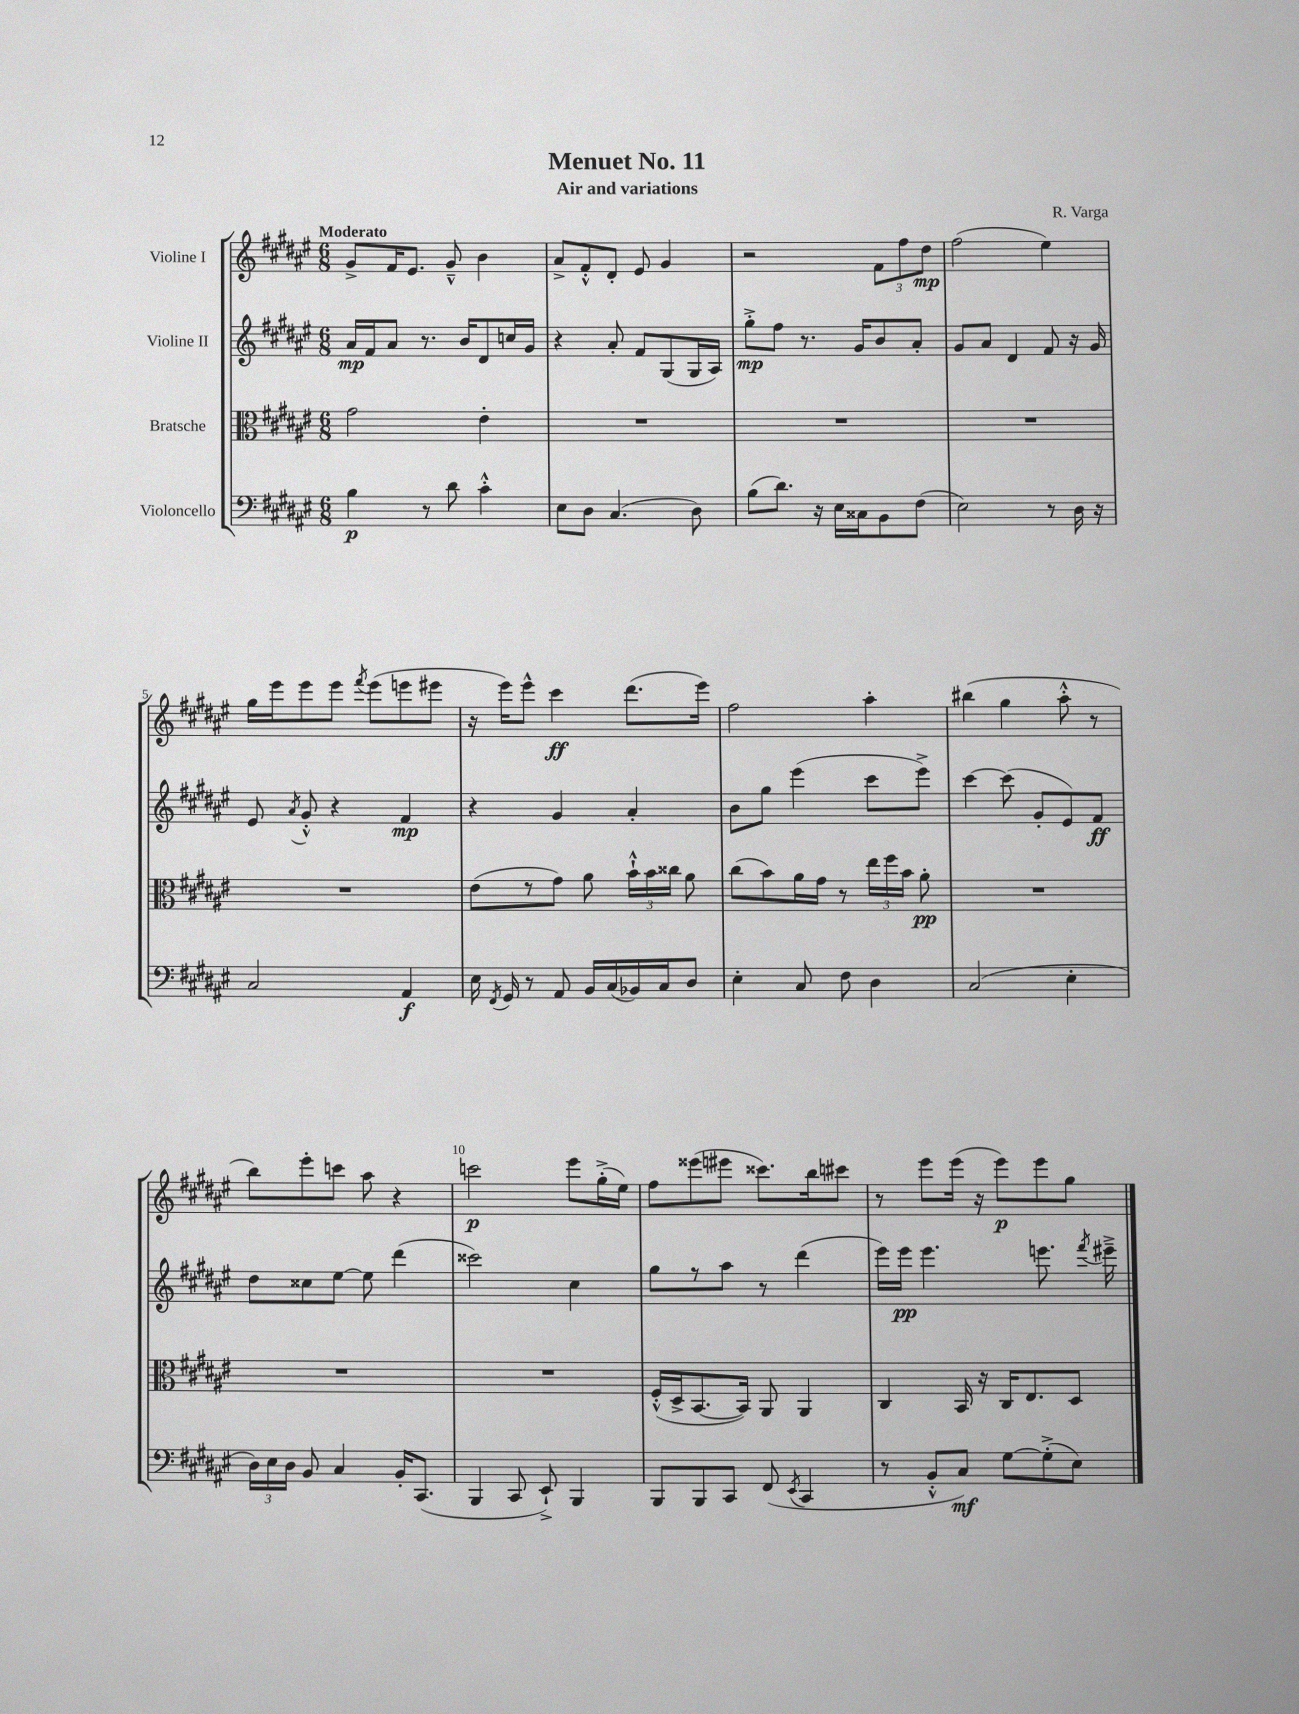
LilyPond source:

\header { title = "Menuet No. 11" composer = "R. Varga" subtitle = "Air and variations" }
<<
\new StaffGroup <<
\new Staff = "s0" \with { instrumentName = "Violine I" } {
    \clef treble \key fis \major \numericTimeSignature \time 6/8 \tempo "Moderato"
    \autoBeamOff gis'8[-> fis'16 eis'8.] gis'8---^ b'4 |
    ais'8[-> fis'8-.-^ dis'8]-. eis'8 gis'4 |
    r2 \tuplet 3/2 { fis'8[ fis''8 dis''8]\mp } |
    fis''2( eis''4) |
    gis''16[ eis'''16 eis'''8 eis'''8] \acciaccatura { fis'''8 } eis'''8[( e'''8 eis'''8] |
    r16 eis'''16[) eis'''8]-^ cis'''4\ff dis'''8.[( eis'''16]) |
    fis''2 ais''4-. |
    bis''4( gis''4 ais''8-.-^ r8 |
    b''8[) eis'''8-. c'''8] ais''8 r4 |
    c'''2\p eis'''8[ gis''16-.->( eis''16]) |
    fis''8[ eisis'''8( eis'''8] cisis'''8.[) b''16 cis'''8] |
    r8 eis'''8[ eis'''16]( r16 eis'''8[\p) eis'''8 gis''8] \bar "|." |
}
\new Staff = "s1" \with { instrumentName = "Violine II" } {
    \clef treble \key fis \major \numericTimeSignature \time 6/8
    \autoBeamOff ais'16[\mp fis'16 ais'8] r8. b'16[ dis'8 c''16 gis'16] |
    r4 ais'8-. fis'8[ gis8( gis16 ais16]) |
    gis''8[-.->\mp fis''8] r8. gis'16[ b'8 ais'8]-. |
    gis'8[ ais'8] dis'4 fis'8 r16 gis'16 |
    eis'8 \acciaccatura { ais'8 } gis'8-.-^ r4 fis'4\mp |
    r4 gis'4 ais'4-. |
    b'8[ gis''8] eis'''4( cis'''8[ eis'''8]->) |
    cis'''4~ cis'''8( gis'8[-. eis'8) fis'8]\ff |
    dis''8[ cisis''8 eis''8]~ eis''8 dis'''4( |
    cisis'''2) cis''4 |
    gis''8[ r8 ais''8] r8 dis'''4( |
    eis'''16[) eis'''16]\pp eis'''4. e'''8. \acciaccatura { fis'''8 } eis'''16---> \bar "|." |
}
\new Staff = "s2" \with { instrumentName = "Bratsche" } {
    \clef alto \key fis \major \numericTimeSignature \time 6/8
    \autoBeamOff gis'2 eis'4-. |
    R2. |
    R2. |
    R2. |
    R2. |
    eis'8[( r8 gis'8]) ais'8 \tuplet 3/2 { b'16[-!-^ b'16 cisis''16] } ais'8 |
    cis''8[( b'8) ais'16 gis'16] r8 \tuplet 3/2 { eis''16[ fis''16 b'16] } ais'8-.\pp |
    R2. |
    R2. |
    R2. |
    fis16[-.-^( dis16-> b,8.~ b,16]) ais,8 ais,4 |
    cis4 b,16 r16 cis16[ eis8. dis8] \bar "|." |
}
\new Staff = "s3" \with { instrumentName = "Violoncello" } {
    \clef bass \key fis \major \numericTimeSignature \time 6/8
    \autoBeamOff b4\p r8 dis'8 cis'4-.-^ |
    eis8[ dis8] cis4.( dis8) |
    b8[( dis'8.]) r16 eis16[ cisis16 b,8 fis8]( |
    eis2) r8 dis16 r16 |
    cis2 ais,4\f |
    eis16 \acciaccatura { fis,8 } gis,16 r8 ais,8 b,16[ cis16( bes,16) cis16 dis8] |
    eis4-. cis8 fis8 dis4 |
    cis2( eis4-. |
    \tuplet 3/2 { dis16[) eis16 dis16] } b,8 cis4 b,16[-. cis,8.]( |
    b,,4 cis,8 eis,8-!->) b,,4 |
    b,,8[ b,,8 cis,8] fis,8( \acciaccatura { eis,8 } cis,4 |
    r8 b,8[-.-^ cis8]\mf) gis8[~ gis8-.->( eis8]) \bar "|." |
}
>>
>>
\layout { \context { \Score \override BarNumber.break-visibility = ##(#f #t #t) barNumberVisibility = #(every-nth-bar-number-visible 5) } }
